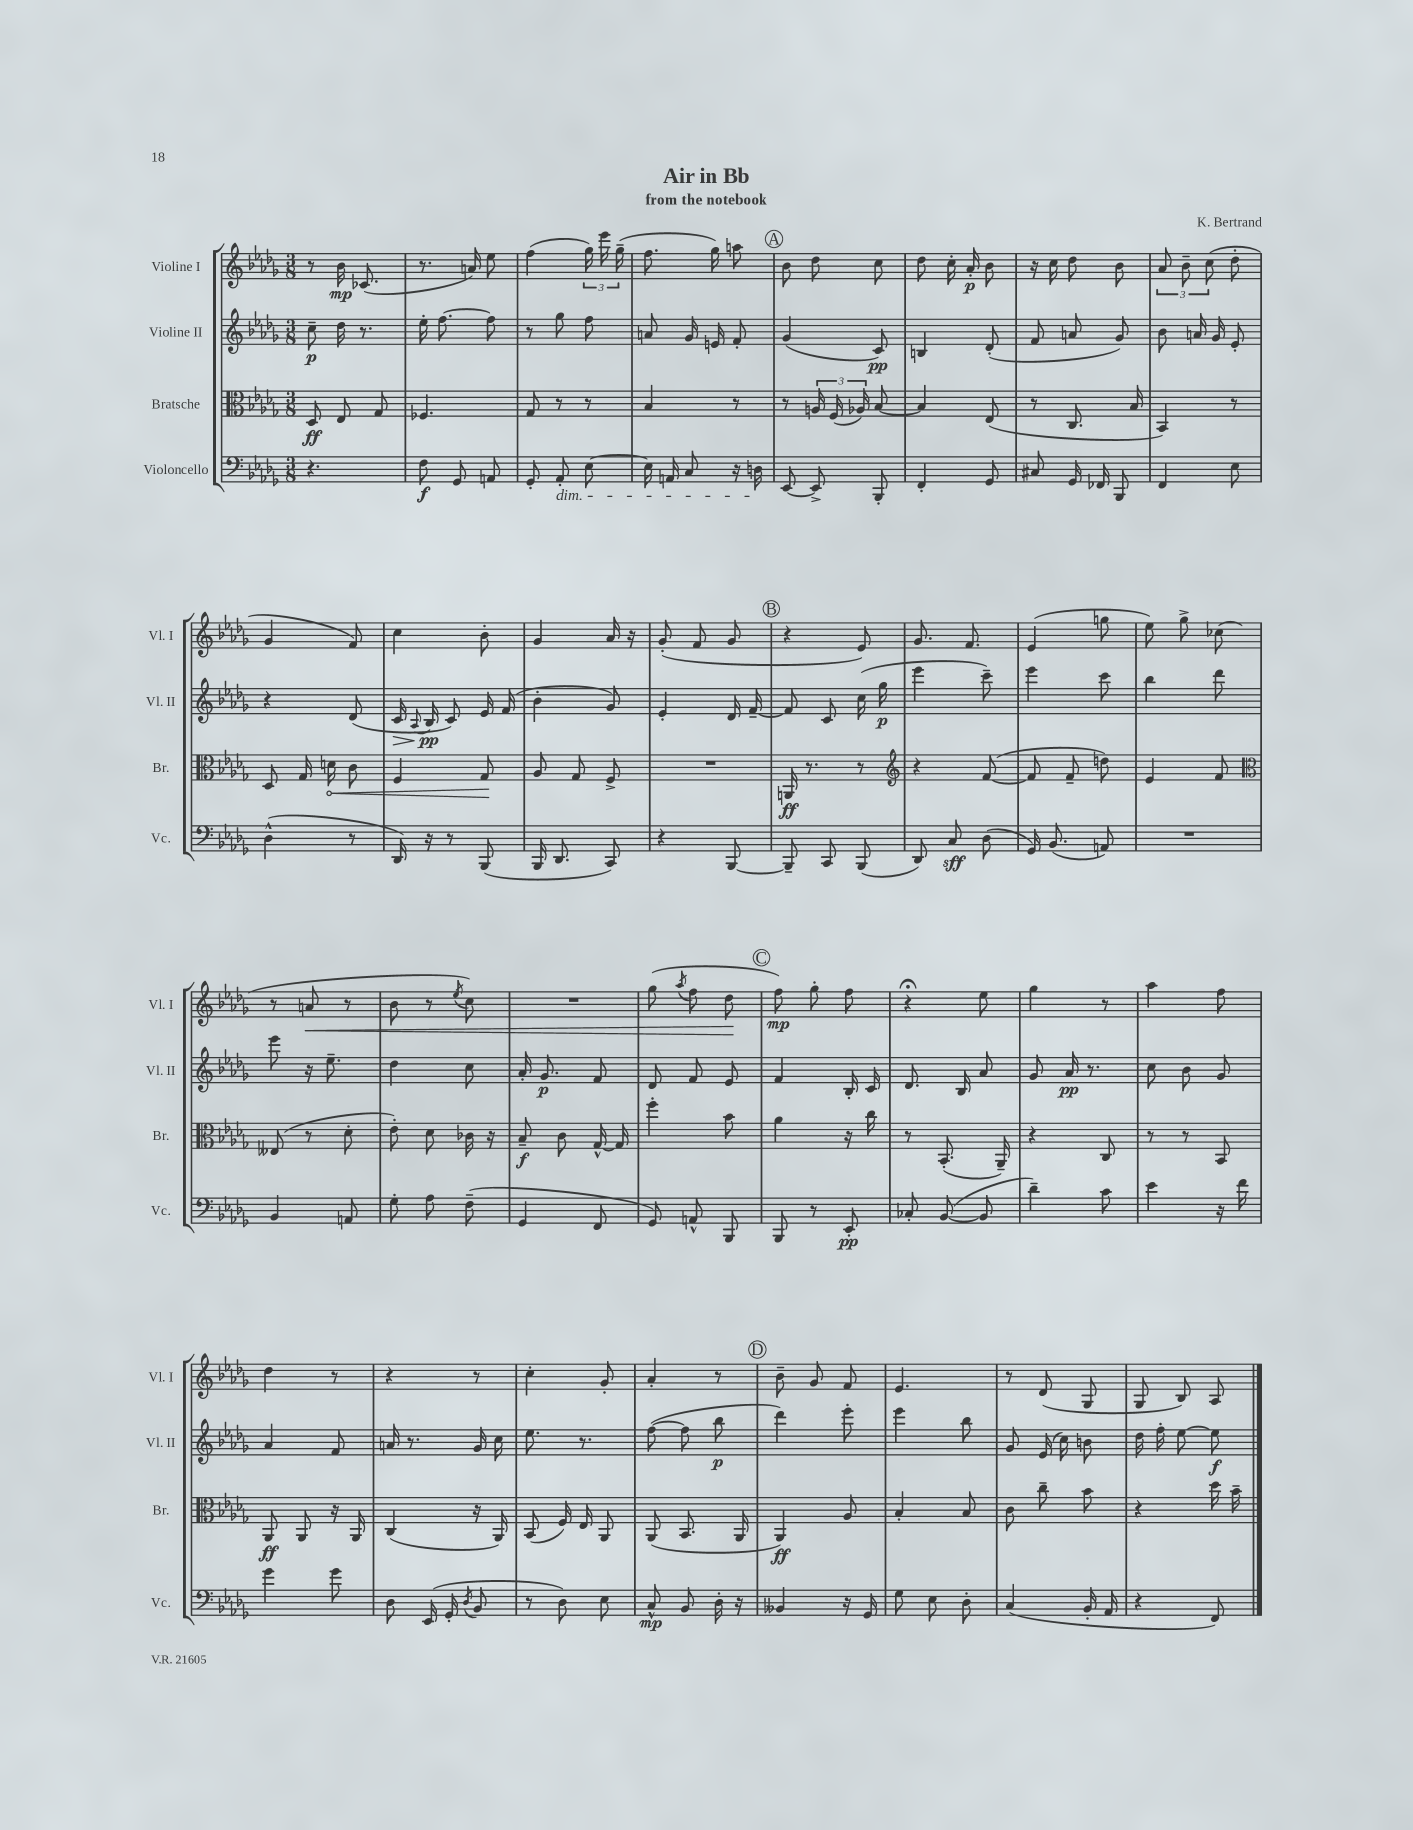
\header { title = "Air in Bb" composer = "K. Bertrand" subtitle = "from the notebook" }
<<
\new StaffGroup <<
\new Staff = "s0" \with { instrumentName = "Violine I" shortInstrumentName = "Vl. I" } {
    \clef treble \key des \major \numericTimeSignature \time 3/8
    \autoBeamOff r8 bes'16\mp ces'8.( |
    r8. a'16) ees''8 |
    f''4( \tuplet 3/2 { ges''16) ees'''16 ges''16--( } |
    f''8. ges''16) a''8 |
    \mark \markup { \circle "A" } bes'8 des''8 c''8 |
    des''8 c''16-. aes'16-.\p bes'8 |
    r16 c''16 des''8 bes'8 |
    \tuplet 3/2 { aes'8 bes'8-- c''8( } des''8-. |
    ges'4 f'8) |
    c''4 bes'8-. |
    ges'4 aes'16 r16 |
    ges'8-.( f'8 ges'8 |
    \mark \markup { \circle "B" } r4 ees'8) |
    ges'8. f'8. |
    ees'4( g''8 |
    ees''8) ges''8-> ces''8( |
    r8 a'8\< r8 |
    bes'8 r8 \acciaccatura { ees''8 } c''8) |
    R4. |
    ges''8( \acciaccatura { aes''8 } f''8 des''8\! |
    \mark \markup { \circle "C" } f''8\mp) ges''8-. f''8 |
    r4\fermata ees''8 |
    ges''4 r8 |
    aes''4 f''8 |
    des''4 r8 |
    r4 r8 |
    c''4-. ges'8-. |
    aes'4-. r8 |
    \mark \markup { \circle "D" } bes'8-- ges'8 f'8 |
    ees'4. |
    r8 des'8( ges8 |
    ges8 bes8) aes8 \bar "|." |
}
\new Staff = "s1" \with { instrumentName = "Violine II" shortInstrumentName = "Vl. II" } {
    \clef treble \key des \major \numericTimeSignature \time 3/8
    \autoBeamOff c''8--\p des''16 r8. |
    ees''16-. f''8.~ f''8 |
    r8 ges''8 f''8 |
    a'8 ges'16 e'16 f'8-. |
    \mark \markup { \circle "A" } ges'4( c'8\pp) |
    b4 des'8-.( |
    f'8 a'8 ges'8) |
    bes'8 a'16 ges'16 ees'8-. |
    r4 des'8( |
    c'16\> \appoggiatura { aes8 } bes16\pp\! c'8) ees'16 f'16( |
    bes'4-. ges'8) |
    ees'4-. des'16 f'16~-- |
    \mark \markup { \circle "B" } f'8 c'8 c''16( ges''16\p |
    ees'''4 c'''8--) |
    ees'''4 c'''8 |
    bes''4 des'''8 |
    ees'''8 r16 ees''8.-- |
    des''4 c''8 |
    aes'16-. ges'8.\p f'8 |
    des'8 f'8 ees'8 |
    \mark \markup { \circle "C" } f'4 bes16-. c'16 |
    des'8. bes16 aes'8 |
    ges'8 aes'16\pp r8. |
    c''8 bes'8 ges'8 |
    aes'4 f'8 |
    a'16 r8. ges'16 c''16 |
    ees''8. r8. |
    f''8~( f''8 bes''8\p |
    \mark \markup { \circle "D" } des'''4) ees'''8-. |
    ees'''4 bes''8 |
    ges'8 ees'16( c''16) b'8 |
    des''16 f''16-. ees''8~ ees''8\f \bar "|." |
}
\new Staff = "s2" \with { instrumentName = "Bratsche" shortInstrumentName = "Br." } {
    \clef alto \key des \major \numericTimeSignature \time 3/8
    \autoBeamOff des8\ff ees8 ges8 |
    fes4. |
    ges8 r8 r8 |
    bes4 r8 |
    \mark \markup { \circle "A" } r8 \tuplet 3/2 { a16 f16( aes16) } bes8~ |
    bes4 ees8( |
    r8 c8. bes16 |
    bes,4) r8 |
    des8 ges16 \once \override Hairpin.circled-tip = ##t d'16\< c'8 |
    f4 ges8\! |
    aes8 ges8 f8-> |
    R4. |
    \mark \markup { \circle "B" } a,16\ff r8. r8 |
    \clef treble r4 f'8~( |
    f'8 f'8-- d''8) |
    ees'4 f'8 |
    \clef alto eeses8( r8 des'8-. |
    ees'8-.) des'8 ces'16 r16 |
    bes8--\f c'8 ges16~-^ ges16 |
    f''4-. bes'8 |
    \mark \markup { \circle "C" } aes'4 r16 c''16 |
    r8 bes,8.-.( aes,16--) |
    r4 c8 |
    r8 r8 bes,8 |
    aes,8\ff aes,8 r16 aes,16 |
    c4( r16 aes,16) |
    bes,8( f16) ees16 aes,8 |
    aes,8( bes,8. aes,16 |
    \mark \markup { \circle "D" } aes,4\ff) aes8 |
    bes4-. bes8 |
    c'8 c''8-- bes'8 |
    r4 des''16 bes'16-- \bar "|." |
}
\new Staff = "s3" \with { instrumentName = "Violoncello" shortInstrumentName = "Vc." } {
    \clef bass \key des \major \numericTimeSignature \time 3/8
    \autoBeamOff r4. |
    f8\f ges,8 a,8 |
    ges,8-. aes,8-.\dim ees8~ |
    ees16 a,16 c8 r16 d16\! |
    \mark \markup { \circle "A" } ees,8~ ees,8-> bes,,8-. |
    f,4-. ges,8 |
    cis8 ges,16 fes,16 bes,,8 |
    f,4 ees8 |
    des4-^( r8 |
    des,16) r16 r8 bes,,8( |
    bes,,16 des,8. c,8) |
    r4 bes,,8~ |
    \mark \markup { \circle "B" } bes,,8-- c,8 bes,,8( |
    des,8) c8\sff des8( |
    ges,16) bes,8.( a,8) |
    R4. |
    bes,4 a,8 |
    ges8-. aes8 f8--( |
    ges,4 f,8 |
    ges,8) a,8-^ bes,,8 |
    \mark \markup { \circle "C" } bes,,8 r8 ees,8-.\pp |
    ces8-. bes,8~( bes,8 |
    des'4--) c'8 |
    ees'4 r16 f'16 |
    ges'4 ges'8 |
    des8 ees,16( ges,16-. \acciaccatura { des8 } bes,8 |
    r8 des8) ees8 |
    c8-^\mp bes,8 des16-. r16 |
    \mark \markup { \circle "D" } beses,4 r16 ges,16 |
    ges8 ees8 des8-. |
    c4( bes,16-. aes,16 |
    r4 f,8) \bar "|." |
}
>>
>>
\layout { \context { \Score \remove "Bar_number_engraver" } }
